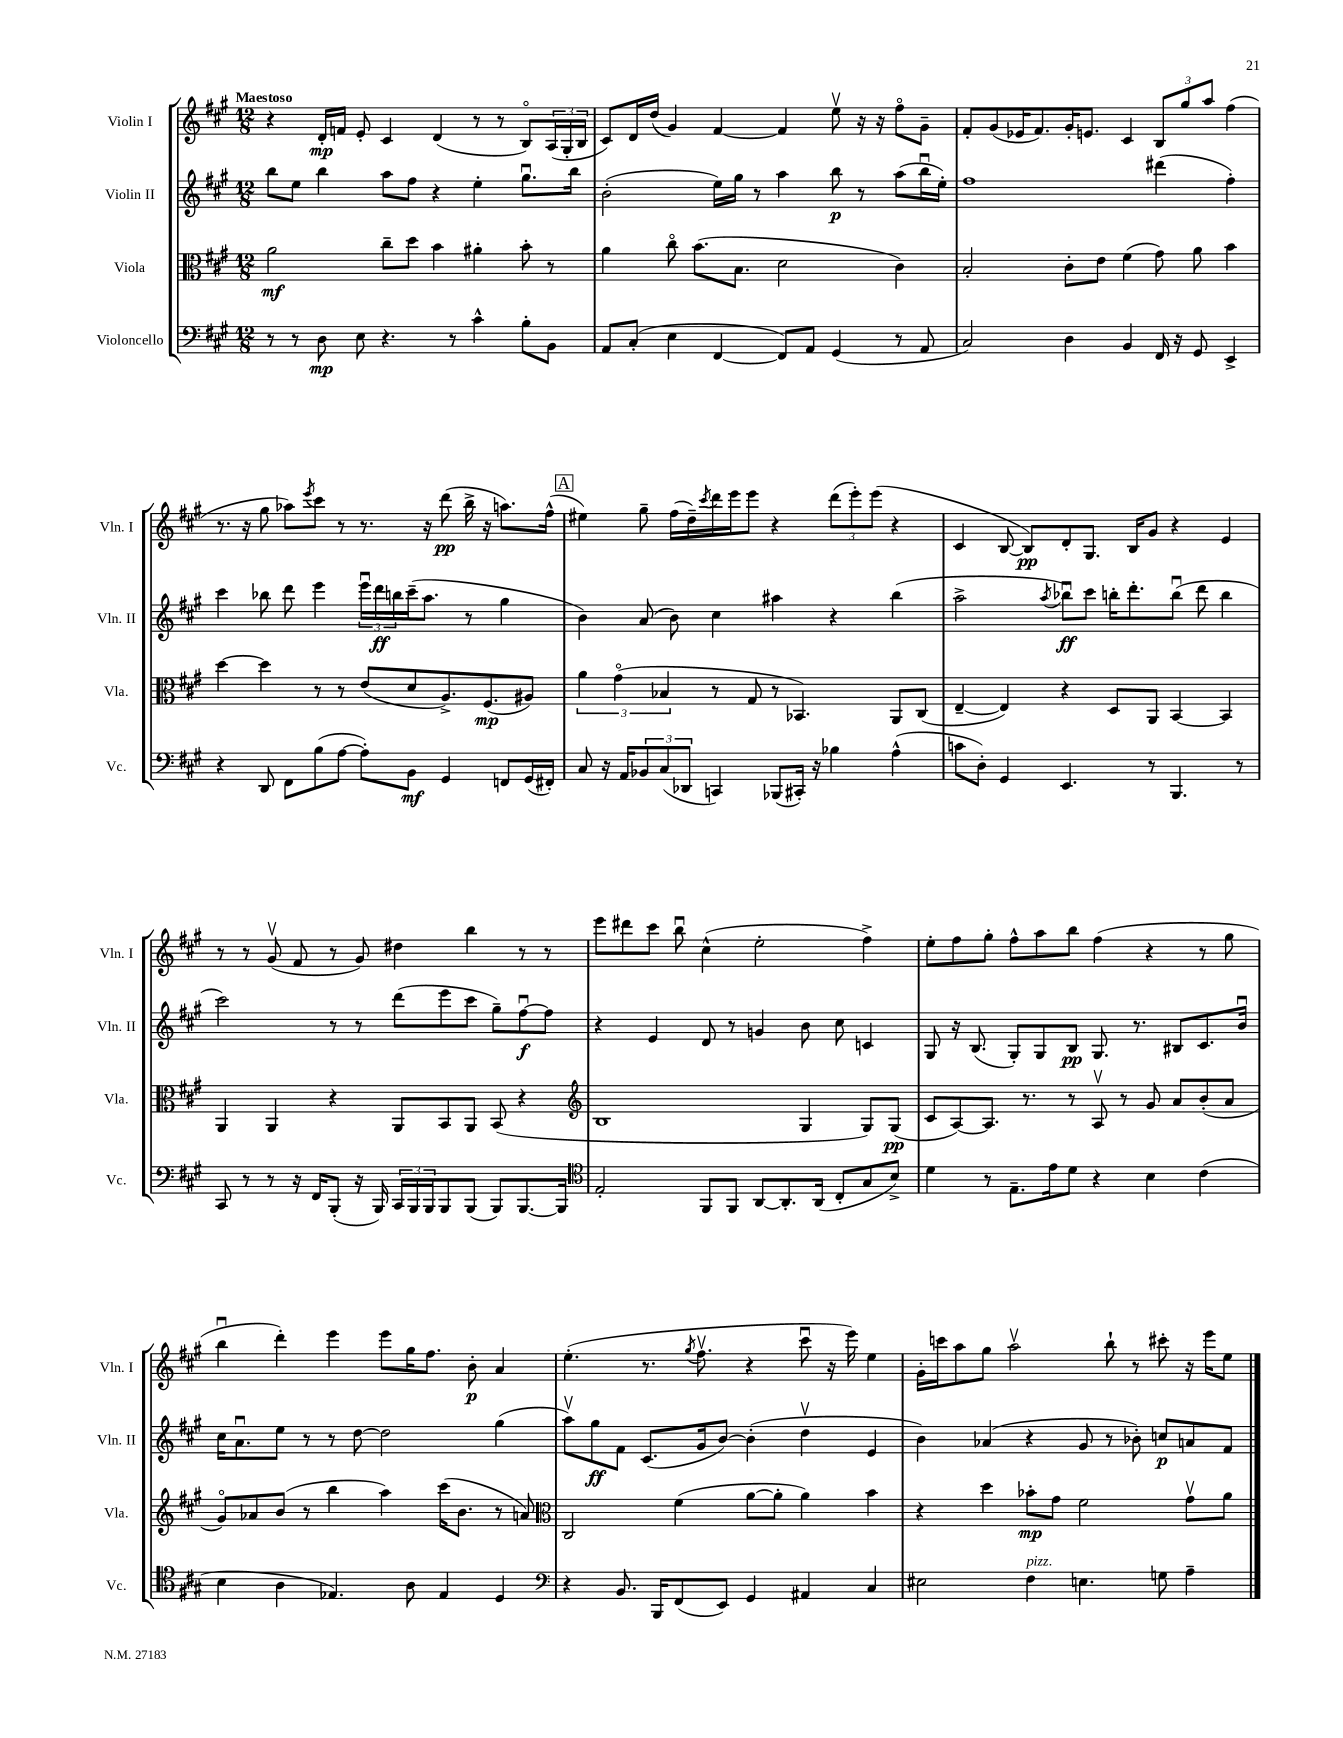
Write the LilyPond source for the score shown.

<<
\new StaffGroup <<
\new Staff = "s0" \with { instrumentName = "Violin I" shortInstrumentName = "Vln. I" } {
    \clef treble \key a \major \numericTimeSignature \time 12/8 \tempo "Maestoso"
    r4 d'16-.\mp f'16 e'8-. cis'4 d'4( r8 r8 b8\flageolet) \tuplet 3/2 { a16( gis16-. b16 } |
    cis'8) d'16 d''16( gis'4) fis'4~ fis'4 e''8\upbow r16 r16 fis''8\flageolet gis'8-- |
    fis'8-. gis'8( ees'16 fis'8.) gis'16-. e'8. cis'4 \tuplet 3/2 { b8 gis''8 a''8 } fis''4( |
    r8. r16 gis''8 aes''8) \acciaccatura { e'''8 } cis'''8 r8 r8. r16 d'''8\pp( b''16-> r16 a''8.) fis''16-^( |
    \mark \markup { \box "A" } eis''4) gis''8-- fis''16( d''16--) \acciaccatura { cis'''8 } d'''16 e'''16 e'''8 r4 \tuplet 3/2 { d'''8( e'''8-.) e'''8( } r4 |
    cis'4 b8~ b8\pp) d'8-. gis8. b16 gis'8 r4 e'4 |
    r8 r8 gis'8\upbow( fis'8 r8 gis'8) dis''4 b''4 r8 r8 |
    e'''8 dis'''8 cis'''8 b''8\downbow cis''4-^( e''2-. fis''4->) |
    e''8-. fis''8 gis''8-. fis''8-^ a''8 b''8 fis''4( r4 r8 gis''8 |
    b''4\downbow d'''4-.) e'''4 e'''8 gis''16 fis''8. b'8-.\p a'4 |
    e''4.-.( r8. \acciaccatura { gis''8 } fis''8.\upbow r4 cis'''8\downbow r16 e'''16) e''4 |
    gis'16-. c'''16 a''8 gis''8 a''2\upbow b''8-! r8 cis'''8-. r16 e'''16 e''8 \bar "|." |
}
\new Staff = "s1" \with { instrumentName = "Violin II" shortInstrumentName = "Vln. II" } {
    \clef treble \key a \major \numericTimeSignature \time 12/8
    b''8 e''8 b''4 a''8 fis''8 r4 e''4-. gis''8.\downbow b''16 |
    b'2-.( e''16) gis''16 r8 a''4 b''8\p r8 a''8( b''16\downbow e''16-.) |
    fis''1 dis'''4( fis''4-.) |
    cis'''4 bes''8 d'''8 e'''4 \tuplet 3/2 { e'''16\downbow d'''16\ff b''16 } cis'''16--( a''8. r8 gis''4 |
    \mark \markup { \box "A" } b'4) a'8( b'8) cis''4 ais''4 r4 b''4( |
    a''2-> \acciaccatura { a''8 } bes''8\downbow\ff) cis'''8 b''16-. d'''8.-. b''8\downbow( d'''8 b''4 |
    cis'''2) r8 r8 d'''8( e'''8 cis'''8 gis''8--) fis''8~\downbow\f fis''8 |
    r4 e'4 d'8 r8 g'4 b'8 cis''8 c'4 |
    gis8 r16 b8.( gis8-.) gis8 b8\pp gis8. r8. bis8 cis'8. b'16\downbow |
    cis''16 a'8.\downbow e''8 r8 r8 d''8~ d''2 gis''4( |
    a''8\upbow) gis''8\ff fis'8 cis'8.( gis'16 b'8~) b'4-.( d''4\upbow e'4 |
    b'4) aes'4( r4 gis'8 r8 bes'8-.) c''8\p a'8 fis'8 \bar "|." |
}
\new Staff = "s2" \with { instrumentName = "Viola" shortInstrumentName = "Vla." } {
    \clef alto \key a \major \numericTimeSignature \time 12/8
    a'2\mf cis''8-- d''8 b'4 ais'4-. b'8-. r8 |
    a'4 cis''8\flageolet b'8.( b8. d'2 cis'4) |
    b2-. cis'8-. e'8 fis'4( gis'8) a'8 b'4 |
    d''4~ d''4 r8 r8 e'8( d'8 a8.->) fis8.\mp( ais8) |
    \mark \markup { \box "A" } \tuplet 3/2 { a'4 gis'4\flageolet( bes4 } r8 gis8 r8 bes,4.) a,8 cis8( |
    e4~-- e4) r4 d8 a,8 b,4~ b,4 |
    a,4 a,4 r4 a,8 b,8 a,8 b,8( r4 |
    \clef treble b1 gis4 gis8) gis8\pp( |
    cis'8 a8~) a8. r8. r8 a8\upbow r8 gis'8 a'8 b'8-.( a'8 |
    gis'8\flageolet) aes'8 b'8( r8 b''4 a''4) cis'''16( b'8. r8 a'8) |
    \clef alto cis2 fis'4( a'8~ a'8-. a'4) b'4 |
    r4 d''4 bes'8-.\mp gis'8 fis'2 gis'8\upbow a'8 \bar "|." |
}
\new Staff = "s3" \with { instrumentName = "Violoncello" shortInstrumentName = "Vc." } {
    \clef bass \key a \major \numericTimeSignature \time 12/8
    r8 r8 d8\mp e8 r4. r8 cis'4-^ b8-. b,8 |
    a,8 cis8-.( e4 fis,4~ fis,8) a,8 gis,4( r8 a,8 |
    cis2) d4 b,4 fis,16 r16 gis,8 e,4-> |
    r4 d,8 fis,8 b8( a8~ a8-.) b,8\mf gis,4 f,8 gis,16( fis,16-.) |
    \mark \markup { \box "A" } cis8 r16 a,16 \tuplet 3/2 { bes,8 cis8( des,8 } c,4) bes,,8( cis,16-.) r16 bes4 a4-^( |
    c'8 d8-.) gis,4 e,4. r8 b,,4. r8 |
    cis,8 r8 r8 r16 fis,16 b,,8-.( r16 b,,16) \tuplet 3/2 { cis,16 b,,16 b,,16 } b,,8 b,,8( b,,8) b,,8.~ b,,16 |
    \clef tenor e2-. fis,8 fis,8 a,8~ a,8.-. a,16( cis8-. gis8 b8->) |
    d'4 r8 e8.-- e'16 d'8 r4 b4 cis'4( |
    b4 a4 ees4.) a8 ees4 d4 |
    \clef bass r4 b,8. b,,16 fis,8( e,8) gis,4 ais,4 cis4 |
    eis2 fis4^\markup { \italic "pizz." } e4. g8 a4-- \bar "|." |
}
>>
>>
\layout { \context { \Score \remove "Bar_number_engraver" } }
